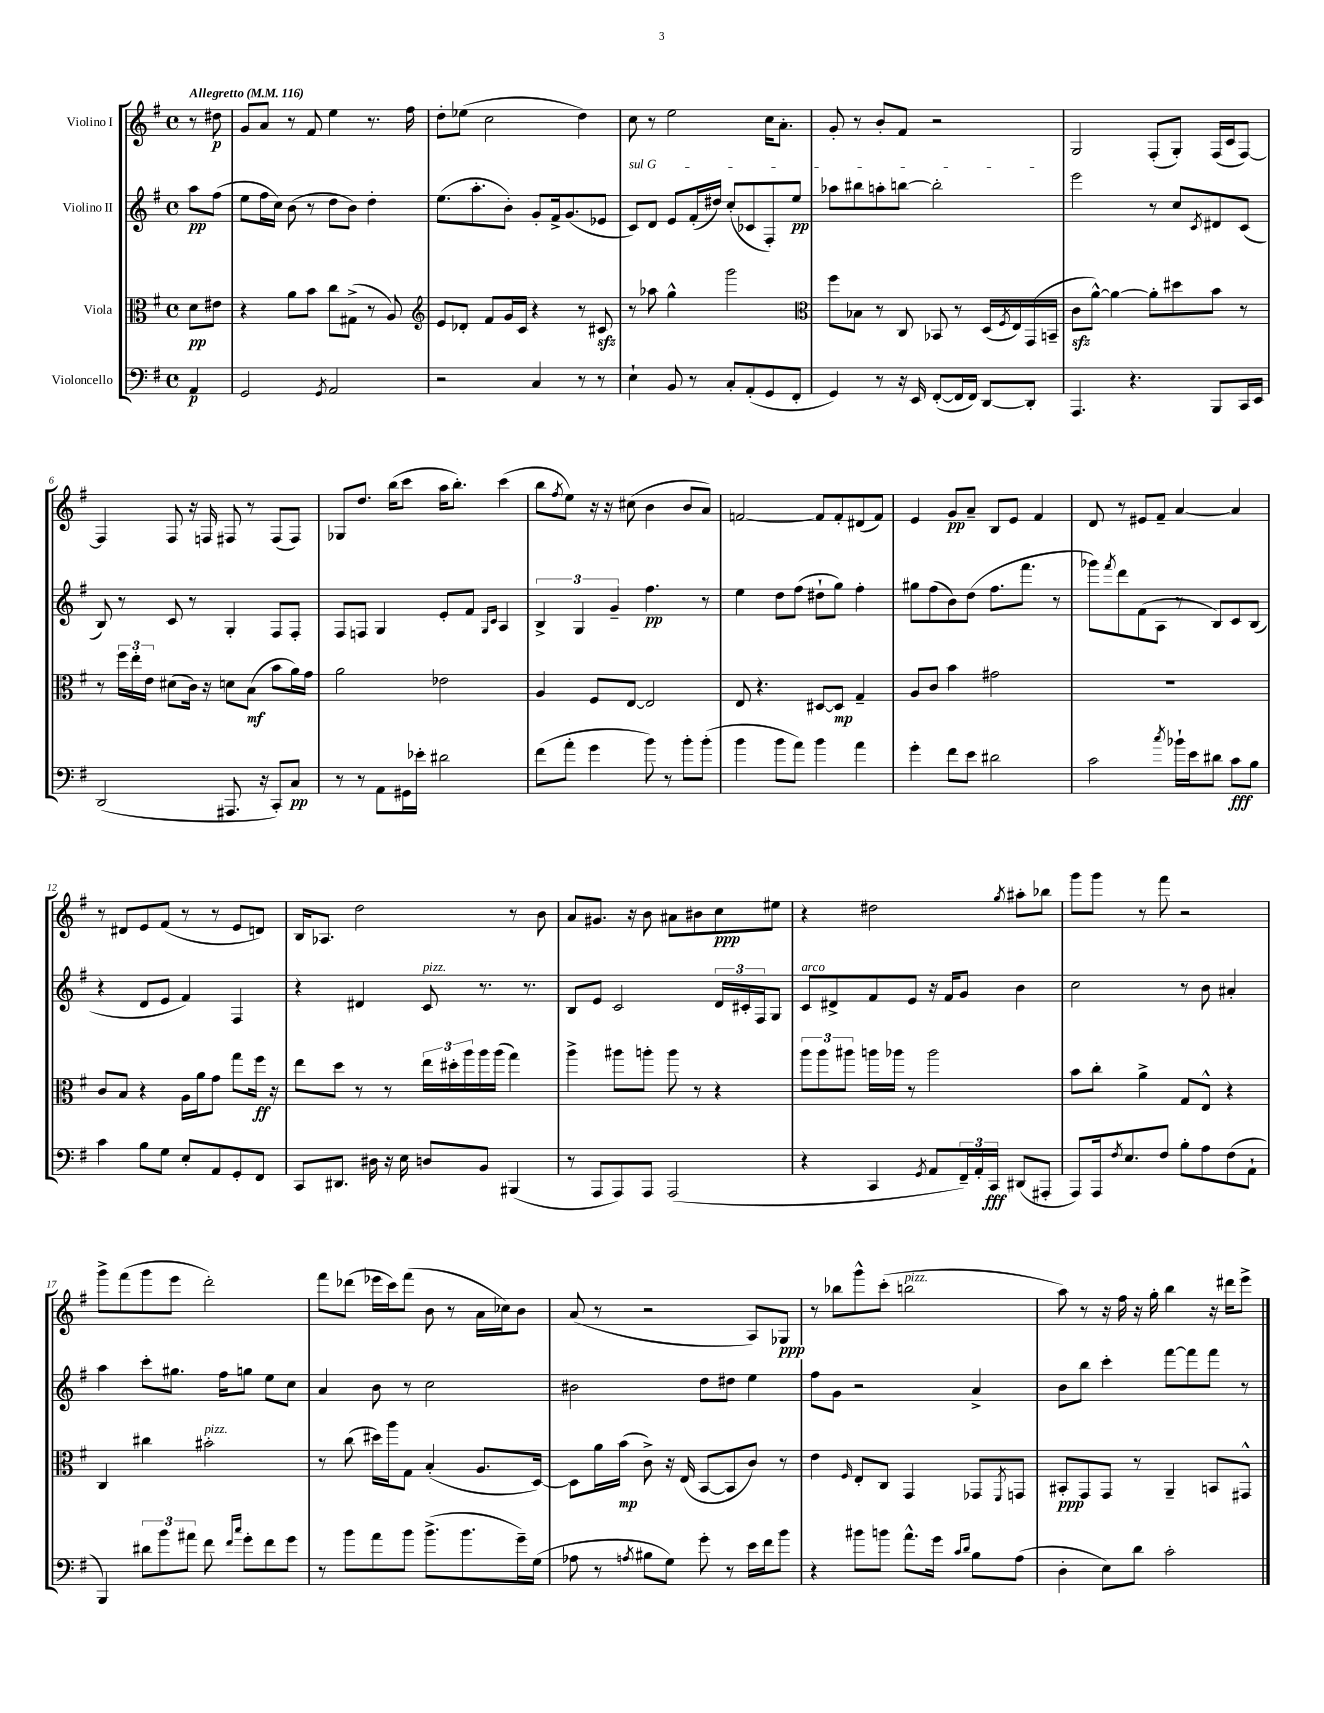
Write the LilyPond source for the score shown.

<<
\new StaffGroup <<
\new Staff = "s0" \with { instrumentName = "Violino I" } {
    \clef treble \key g \major \defaultTimeSignature \time 4/4 \partial 4 \tempo "Allegretto" 4 = 116
    r8 dis''8\p |
    g'8 a'8 r8 fis'8 e''4 r8. fis''16 |
    d''8-. ees''8( c''2 d''4) |
    c''8 r8 e''2 c''16 a'8.-. |
    g'8-. r8 b'8-. fis'8 r2 |
    g2 fis8-.( g8-.) fis16( c'16 fis8~) |
    fis4 fis8 r16 f16 fis8 r8 fis8( fis8) |
    ges8 d''8. b''16( c'''8 a''16 b''8.-.) c'''4( |
    b''8 \acciaccatura { fis''8 } e''8) r16 r16 cis''8( b'4 b'8 a'8) |
    f'2~ f'8 f'8-. dis'8( f'8) |
    e'4 g'8\pp a'8-- b8 e'8 fis'4 |
    d'8 r8 eis'8 fis'8-- a'4~ a'4 |
    r8 dis'8 e'8 fis'8( r8 r8 e'8 d'8) |
    b16 aes8. d''2 r8 b'8 |
    a'8 gis'8. r16 b'8 ais'8 bis'8 c''8\ppp eis''8 |
    r4 dis''2 \acciaccatura { g''8 } ais''8-. bes''8 |
    g'''8 g'''8 r8 fis'''8 r2 |
    g'''8-> fis'''8( g'''8 e'''8 d'''2-.) |
    fis'''8 des'''8( ees'''16 c'''16) fis'''8( b'8 r8 a'16 ces''16) b'8 |
    a'8( r8 r2 a8) ges8\ppp |
    r8 bes''8 g'''8-^ c'''8-.( b''2^\markup { \italic "pizz." } |
    a''8) r8 r16 fis''16 r16 g''16-. b''4 r16 dis'''16 e'''8-> \bar "|." |
}
\new Staff = "s1" \with { instrumentName = "Violino II" } {
    \clef treble \key g \major \defaultTimeSignature \time 4/4 \partial 4
    a''8\pp fis''8( |
    e''8 fis''16 c''16) b'8( r8 d''8 b'8) d''4-. |
    e''8.( a''8.-. b'8-.) g'8-. fis'16-> g'8.( ees'8 |
    \once \override TextSpanner.bound-details.left.text = \markup { \italic "sul G" } c'8\startTextSpan) d'8 e'8 fis'16-.( dis''16) c''8-.( ces'8 fis8-.) e''8\pp |
    aes''8 bis''8 a''8-. b''8~ b''2-.\stopTextSpan |
    e'''2 r8 c''8 \acciaccatura { c'8 } dis'8 c'8( |
    b8) r8 c'8 r8 g4-. fis8 fis8-. |
    fis8 f8 g4 e'8-. fis'8 \grace { g16 c'16 } a4 |
    \tuplet 3/2 { b4-> g4 g'4-- } fis''4.\pp r8 |
    e''4 d''8 fis''8( dis''8-! g''8) fis''4-. |
    gis''8 fis''8( b'8) d''8( fis''8. fis'''8. r8 |
    ges'''8) \acciaccatura { fis'''8 } d'''8 fis'8( a8 r8 b8) c'8 b8( |
    r4 d'8 e'8 fis'4) fis4 |
    r4 dis'4 c'8^\markup { \italic "pizz." } r8. r8. |
    b8 e'8 c'2 \tuplet 3/2 { d'16 cis'16-. fis16 } g8 |
    c'8^\markup { \italic "arco" } dis'8-> fis'8 e'8 r16 fis'16 g'8 b'4 |
    c''2 r8 b'8 ais'4-. |
    a''4 c'''8-. gis''8. fis''16 g''8 e''8 c''8 |
    a'4 b'8 r8 c''2 |
    bis'2 d''8 dis''8 e''4 |
    fis''8 g'8 r2 a'4-> |
    b'8 b''8 c'''4-. fis'''8~ fis'''8 fis'''8 r8 \bar "|." |
}
\new Staff = "s2" \with { instrumentName = "Viola" } {
    \clef alto \key g \major \defaultTimeSignature \time 4/4 \partial 4
    d'8\pp eis'8 |
    r4 a'8 b'8 c''8 gis8->( r8 a8) |
    \clef treble e'8 des'8-. fis'8 g'16 c'16 r4 r8 cis'8\sfz |
    r8 aes''8 g''4-^ g'''2 |
    \clef alto fis''8 bes8 r8 c8 bes,8 r8 d16( \acciaccatura { fis8 } e16) g,16( b,16-- |
    c'8\sfz a'8~-^) a'4~ a'8-. dis''8 b'8 r8 |
    r8 \tuplet 3/2 { fis''16 e''16-. e'16 } dis'8( c'16) r16 d'8 b8\mf( b'8 a'16) g'16 |
    a'2 ees'2 |
    a4 fis8 e8~ e2 |
    e8 r4. dis8~ dis8\mp g4-- |
    a8 c'8 b'4 gis'2 |
    R1 |
    c'8 b8 r4 a16 a'16 g'8 g''8 fis''16\ff r16 |
    e''8 d''8 r8 r8 \tuplet 3/2 { e''16 dis''16-. a''16 } a''16 a''16( g''4) |
    a''4-> ais''8 a''8-. a''8 r8 r4 |
    \tuplet 3/2 { a''8 a''8 ais''8 } a''16 aes''16 r8 aes''2 |
    b'8 c''8-. a'4-> g8 e8-^ r4 |
    c4 cis''4 bis'2-.^\markup { \italic "pizz." } |
    r8 c''8( dis''16) a''16 g8 b4-.( a8. d16~) |
    d8 a'16 b'16\mp( c'8->) r16 e16( b,8~ b,8 c'8) r8 |
    e'4 \grace { fis16 } e8-. c8 g,4 ges,8 \acciaccatura { fis,8 } g,8 |
    bis,8-.\ppp g,8 g,8 r8 a,4-- b,8 gis,8-^ \bar "|." |
}
\new Staff = "s3" \with { instrumentName = "Violoncello" } {
    \clef bass \key g \major \defaultTimeSignature \time 4/4 \partial 4
    a,4\p |
    g,2 \acciaccatura { g,8 } a,2 |
    r2 c4 r8 r8 |
    e4-! b,8 r8 c8-. a,8-.( g,8 fis,8-. |
    g,4) r8 r16 e,16 fis,8~-.( fis,16 fis,16) d,8~ d,8-. |
    a,,4. r4. b,,8 c,16 e,16 |
    d,2( ais,,8. r16 c,8-.) c8\pp |
    r8 r8 a,8 gis,16 ees'16-. dis'2 |
    fis'8( a'8-. g'4 b'8) r8 b'8-. b'8-.( |
    b'4 b'8 a'8) b'4 a'4 |
    g'4-. fis'8 e'8 dis'2 |
    c'2 \acciaccatura { c''8 } bes'16-! e'16 dis'8 c'8\fff b8 |
    c'4 b8 g8 e8-. a,8 g,8-. fis,8 |
    c,8 dis,8. dis16 r16 e16 d8 b,8 bis,,4( |
    r8 a,,8 a,,8) a,,8 a,,2( |
    r4 c,4 \acciaccatura { g,8 } a,8 \tuplet 3/2 { fis,16--) a,16-. c,16\fff } dis,8( ais,,8-. |
    a,,8) a,,16 \acciaccatura { fis8 } e8. fis8 b8-. a8 fis8( a,8-! |
    b,,4) \tuplet 3/2 { dis'8 b'8 ais'8 } fis'8 \grace { fis'16 c''16 } g'8-. fis'8 g'8 |
    r8 b'8 a'8 b'8 b'8.->( b'8. g'16--) g16( |
    aes8 r8 \acciaccatura { a8 } bis8 g8) g'8-. r8 e'16 fis'16 b'8 |
    r4 bis'8 b'8 a'8.-^ g'16 \grace { c'16 d'16 } b8 a8( |
    d4-. e8) d'8 c'2-. \bar "|." |
}
>>
>>
